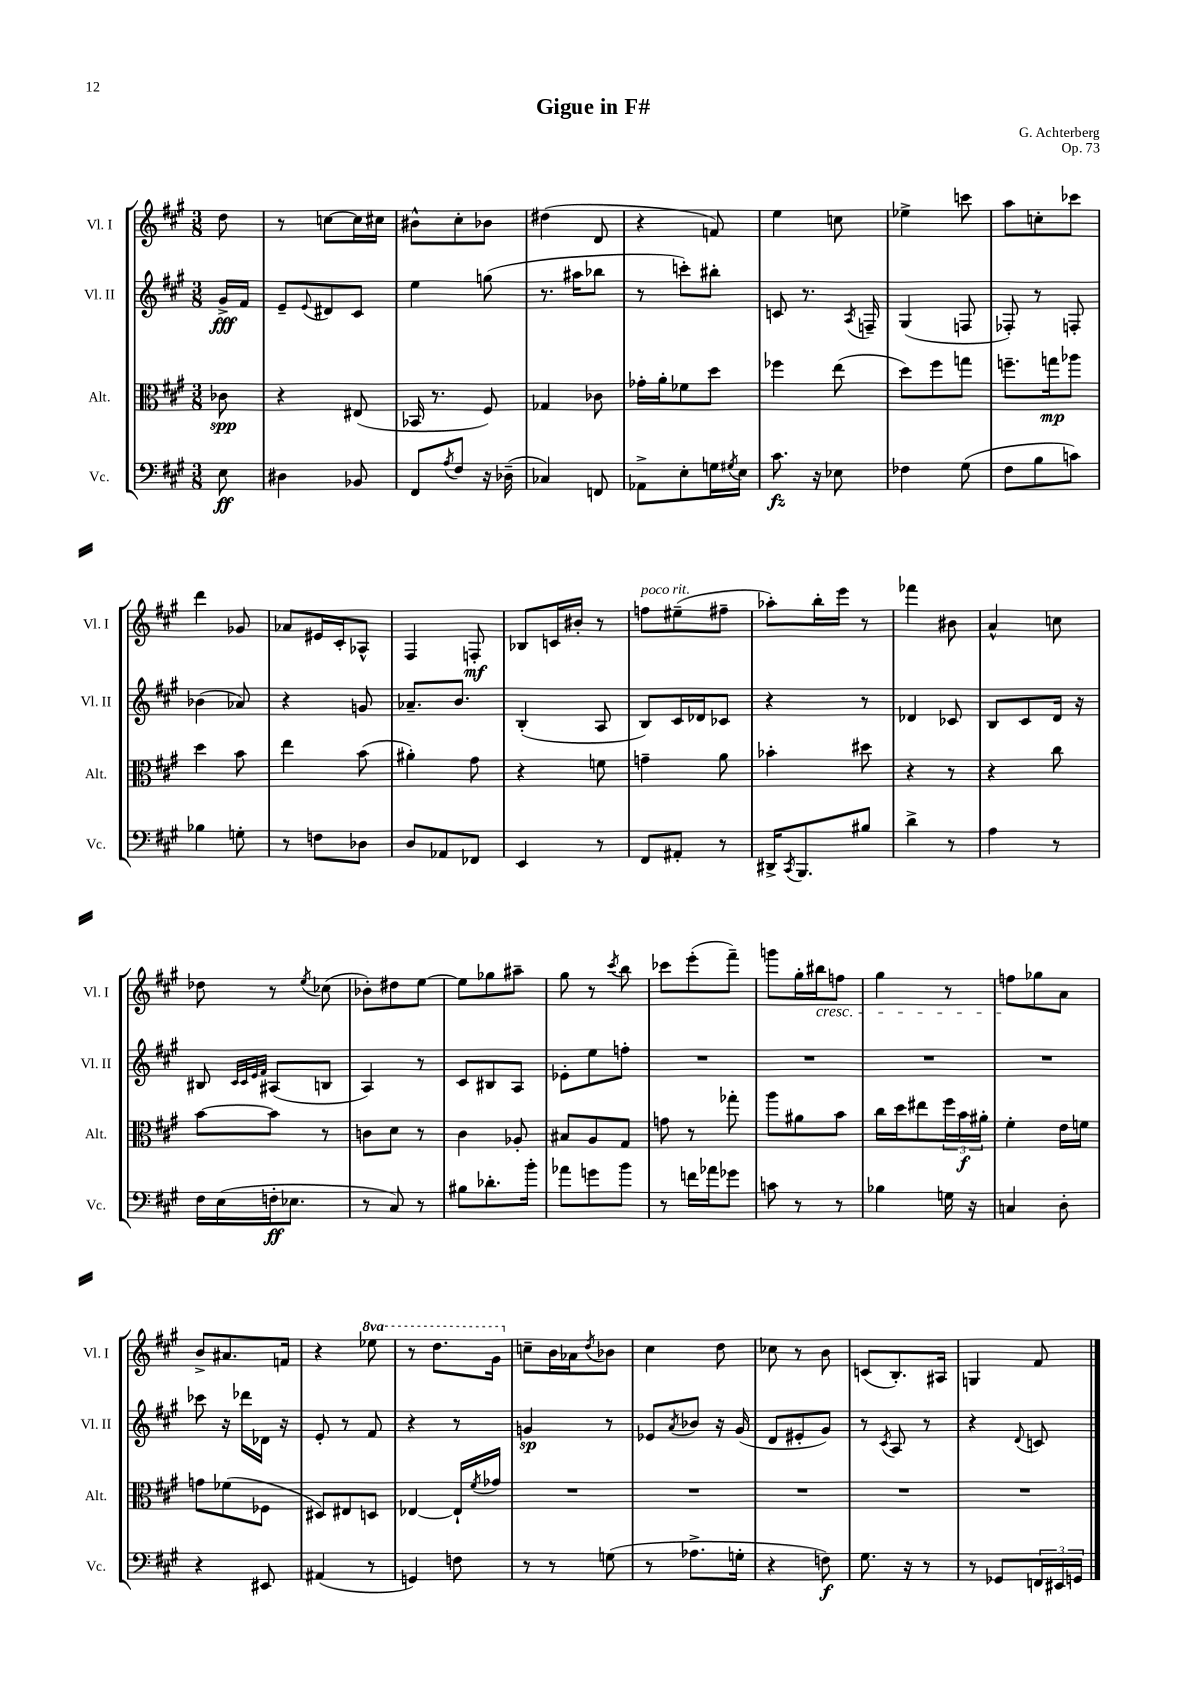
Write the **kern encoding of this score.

**kern	**kern	**kern	**kern
*staff4	*staff3	*staff2	*staff1
*clefF4	*clefC3	*clefG2	*clefG2
*k[f#c#g#]	*k[f#c#g#]	*k[f#c#g#]	*k[f#c#g#]
*M3/8	*M3/8	*M3/8	*M3/8
8E	8c-	16g#^	8dd
.	.	16f#	.
=	=	=	=
4D#	4r	8e~	8r
.	.	8qqe	.
.	.	8d#	[8cc
8BB-	(8E#	8c#	16cc]
.	.	.	16cc#
=	=	=	=
8FF#	16BB-	4ee	8b#^^
.	8.r	.	.
8qA	.	.	.
8F#	.	.	8cc#'
16r	8F#)	(8gg	8b-
(16D-~	.	.	.
=	=	=	=
4C-)	4G-	8.r	(4dd#
.	.	16aa#	.
8FF	8c-	8bb-	8d
=	=	=	=
8AA-^	16g-'	8r	4r
.	16a'	.	.
8E'	8f-	8ccc')	.
16G	8dd	8bb#'	8f)
8qG#	.	.	.
16E	.	.	.
=	=	=	=
8.c#	4ff-	8c	4ee
.	.	8.r	.
16r	.	.	.
8E-	(8ee	.	8cc
.	.	8qA	.
.	.	16F~	.
=	=	=	=
4F-	8dd)	(4G#	4ee-^
.	8ff#	.	.
(8G#	8gg	8F	8ccc
=	=	=	=
8F#	8.ff~	8F-')	8aa
8B	.	8r	8cc'
.	16gg	.	.
8c)	8aa-	8F'	8ccc-
=	=	=	=
4B-	4dd	(4b-	4ddd
8G'	8b	8a-)	8g-
=	=	=	=
8r	4ee	4r	8a-
8F	.	.	16e#
.	.	.	16c#'
8D-	(8b	8g	8A-^^
=	=	=	=
8D	4a#')	8.a-~	4F#
8AA-	.	.	.
.	.	8.b	.
8FF-	8g#	.	8F'
=	=	=	=
4EE	4r	(4B'	8B-
.	.	.	16c
.	.	.	16b#'
8r	8f	8A	8r
=	=	=	=
8FF#	4g~	8B)	8ff
8AA#'	.	16c#	(8ee#~
.	.	16d-	.
8r	8a	8c-	8ff#~
=	=	=	=
16DD#^	4b-'	4r	8aa-')
8qCC#	.	.	.
8.BBB	.	.	.
.	.	.	16bb'
.	.	.	16eee
8B#	8dd#	8r	8r
=	=	=	=
4d^	4r	4d-	4fff-
8r	8r	8c-	8b#
=	=	=	=
4A	4r	8B	4a^^
.	.	8c#	.
8r	8cc#	16d	8cc
.	.	16r	.
=	=	=	=
16F#	[8b	8B#	8dd-
(16E	.	.	.
.	.	32qqc#	.
.	.	32qqc#	.
.	.	32qqe	.
.	.	32qqf#	.
16F'	8b]	(8A#	8r
8.E-	.	.	.
.	.	.	8qee
.	8r	8B	(8cc-
=	=	=	=
8r	8c	4A)	8b-')
8C#)	8d	.	8dd#
8r	8r	8r	[8ee
=	=	=	=
8B#	4c#	8c#	8ee]
8.d-'	.	8B#	8gg-
.	8A-'	8A	8aa#~
16b'	.	.	.
=	=	=	=
8a-	8B#	8e-'	8gg#
8g	8A	8ee	8r
.	.	.	8qccc#
8b	8G#	8ff'	8bb
=	=	=	=
8r	8g	4.r	8ccc-
16f	8r	.	(8eee'
16a-	.	.	.
8g-	8gg-'	.	8fff#~)
=	=	=	=
8c	8aa	4.r	8ggg
8r	8a#	.	16gg#'
.	.	.	16bb#
8r	8b	.	8ff
=	=	=	=
4B-	16cc#	4.r	4gg#
.	16dd	.	.
.	8ee#	.	.
16G	24ff#	.	8r
.	24b	.	.
16r	.	.	.
.	24a#'	.	.
=	=	=	=
4C	4f#'	4.r	8ff
.	.	.	8gg-
8D'	16e	.	8a
.	16f	.	.
=	=	=	=
4r	8g	8ccc-	8b^
.	(8f-	16r	8.a#
.	.	16ddd-	.
8EE#	8F-	16d-	.
.	.	16r	16f
=	=	=	=
(4AA#	8D#)	8e'	4r
.	8E#	8r	.
8r	8D	8f#	8eee-
=	=	=	=
4GG)	[4E-	4r	8r
.	.	.	8.ddd
8F	16E-`]	8r	.
.	8qf#	.	.
.	16g-	.	16gg#
=	=	=	=
8r	4.r	4g	8cc~
8r	.	.	16b
.	.	.	16a-
.	.	.	8qdd
(8G	.	8r	8b-
=	=	=	=
8r	4.r	8e-	4cc#
.	.	8qa	.
8.A-^	.	8b-	.
.	.	16r	8dd
16G'	.	(16g#	.
=	=	=	=
4r	4.r	8d	8cc-
.	.	8e#'	8r
8F)	.	8g#)	8b
=	=	=	=
8.G#	4.r	8r	(8c
.	.	8qc#	.
.	.	8A	8.B')
16r	.	.	.
8r	.	8r	.
.	.	.	16A#
=	=	=	=
8r	4.r	4r	4G
8GG-	.	.	.
.	.	8qqd	.
24FF	.	8c	8f#
24EE#	.	.	.
24GG	.	.	.
==	==	==	==
*-	*-	*-	*-
